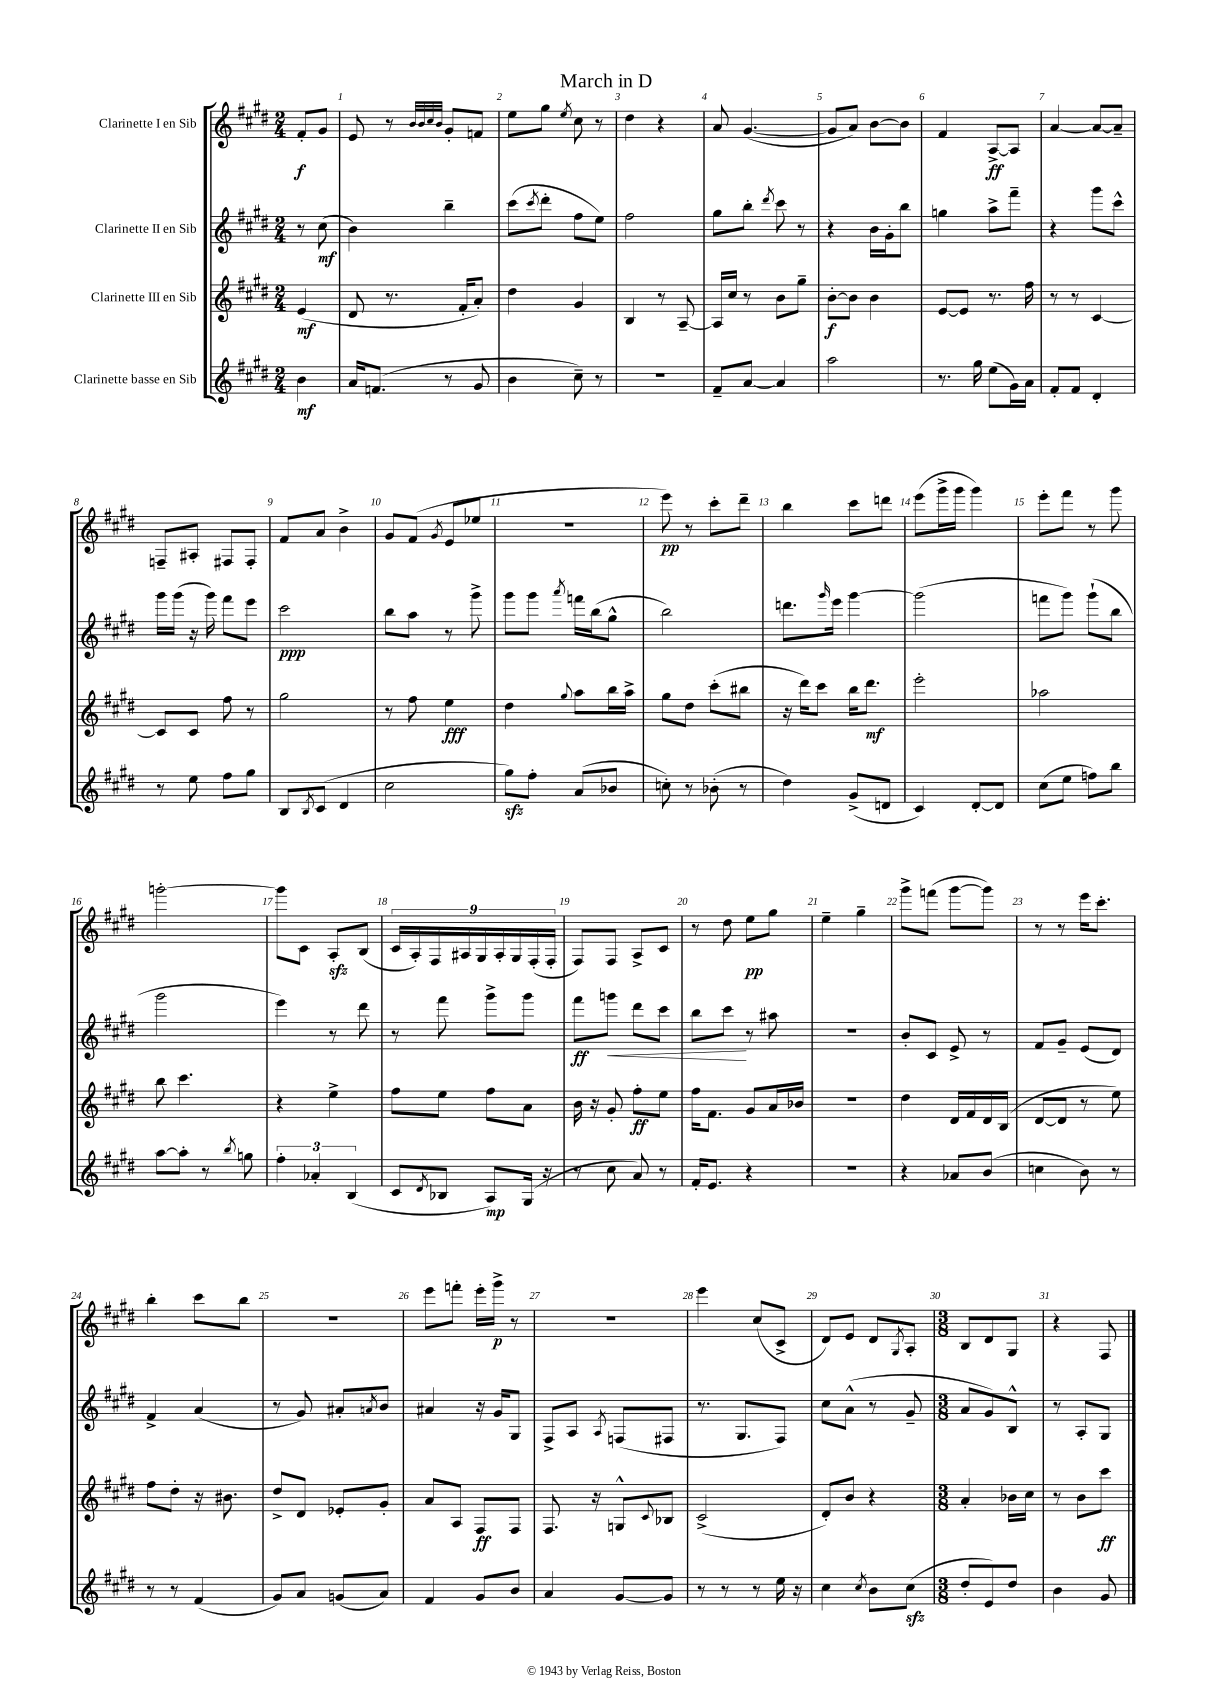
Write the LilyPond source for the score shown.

\header { title = "March in D" }
<<
\new StaffGroup <<
\new Staff = "s0" \with { instrumentName = "Clarinette I en Sib" } {
    \clef treble \key e \major \numericTimeSignature \time 2/4 \partial 4
    fis'8-.\f gis'8 |
    e'8 r8 \grace { b'32 b'32 cis''32 b'32 } gis'8-. f'8 |
    e''8 gis''8 \acciaccatura { e''8 } cis''8 r8 |
    dis''4 r4 |
    a'8 gis'4.~( |
    gis'8 a'8) b'8~ b'8 |
    fis'4 a8~->\ff a8 |
    a'4~ a'8~ a'8-- |
    f8-- ais8-. fis8 fis8-. |
    fis'8 a'8 b'4-> |
    gis'8 fis'8( \acciaccatura { gis'8 } e'8 ees''8 |
    R2 |
    e'''8\pp) r8 cis'''8-. dis'''8-- |
    b''4 cis'''8 d'''8 |
    e'''8( gis'''16-> gis'''16 gis'''4) |
    e'''8-. fis'''8 r8 gis'''8 |
    g'''2~-. |
    g'''8 cis'8 a8-.\sfz b8( |
    \tuplet 9/8 { cis'16 a16-.) fis16 ais16 gis16 ais16-. gis16 fis16-.( fis16-. } |
    fis8) fis8 a8-> cis'8 |
    r8 dis''8 e''8\pp gis''8 |
    e''4-- gis''4-- |
    gis'''8-> f'''8( gis'''8~ gis'''8) |
    r8 r8 e'''16 cis'''8.-. |
    b''4-. cis'''8 b''8 |
    r2 |
    e'''8 f'''8-. e'''16-. gis'''16->\p r8 |
    r2 |
    e'''4 cis''8( cis'8-> |
    dis'8) e'8 dis'8 \acciaccatura { gis8 } a8-. |
    \numericTimeSignature \time 3/8 b8 dis'8 gis8 |
    r4 fis8 \bar "|." |
}
\new Staff = "s1" \with { instrumentName = "Clarinette II en Sib" } {
    \clef treble \key e \major \numericTimeSignature \time 2/4 \partial 4
    r8 cis''8\mf( |
    b'4) b''4-- |
    cis'''8( \acciaccatura { cis'''8 } dis'''8-. fis''8 e''8) |
    fis''2 |
    gis''8 b''8-. \acciaccatura { dis'''8 } cis'''8 r8 |
    r4 b'16 gis'16-. b''8 |
    g''4 a''8-> fis'''8-- |
    r4 gis'''8 cis'''8-^ |
    gis'''16 gis'''16( r16 gis'''16) fis'''8 e'''8 |
    cis'''2\ppp |
    b''8 a''8 r8 gis'''8-> |
    gis'''8 gis'''8 \acciaccatura { a'''8 } f'''16 b''16( gis''8-^ |
    b''2) |
    d'''8. \grace { gis'''16 } e'''16 gis'''4~ |
    gis'''2( |
    f'''8 gis'''8) gis'''8-!( b''8 |
    gis'''2 |
    e'''4) r8 dis'''8 |
    r8 fis'''8 gis'''8-> gis'''8 |
    fis'''8\ff g'''8\< dis'''8 cis'''8 |
    b''8 cis'''8\! r8 ais''8 |
    r2 |
    b'8-. cis'8 e'8-> r8 |
    fis'8 gis'8-- e'8( dis'8) |
    fis'4-> a'4( |
    r8 gis'8) ais'8-. \acciaccatura { a'8 } b'8 |
    ais'4 r16 gis'16 gis8 |
    fis8-> a8 \acciaccatura { a8 } f8( fis8 |
    r8. gis8. fis8) |
    cis''8 a'8-^( r8 gis'8-- |
    \numericTimeSignature \time 3/8 a'8 gis'8) b8-^ |
    r8 a8-. gis8 \bar "|." |
}
\new Staff = "s2" \with { instrumentName = "Clarinette III en Sib" } {
    \clef treble \key e \major \numericTimeSignature \time 2/4 \partial 4
    e'4\mf( |
    dis'8 r8. fis'16-. a'8-.) |
    dis''4 gis'4 |
    b4 r8 a8~-- |
    a16 cis''16 r8 b'8 gis''8-- |
    b'8~-.\f b'8 b'4 |
    e'8~ e'8 r8. fis''16 |
    r8 r8 cis'4~ |
    cis'8 cis'8 fis''8 r8 |
    gis''2 |
    r8 fis''8 e''4\fff |
    dis''4 \appoggiatura { gis''8 } a''8 b''16 a''16-> |
    gis''8 dis''8 cis'''8-.( bis''8 |
    r16 dis'''16) cis'''8 b''16 dis'''8.\mf |
    e'''2-. |
    aes''2 |
    b''8 cis'''4. |
    r4 e''4-> |
    fis''8 e''8 fis''8 a'8 |
    b'16 r16 gis'8-. fis''8-.\ff e''8 |
    fis''16 fis'8. gis'8 a'16 bes'16 |
    R2 |
    dis''4 dis'16 fis'16 dis'16 b16( |
    dis'8~ dis'8 r8 e''8) |
    fis''8 dis''8-. r16 bis'8. |
    dis''8-> dis'8 ees'8-. gis'8-. |
    a'8 a8 fis8\ff fis8 |
    fis8. r16 g8-^ \appoggiatura { cis'8 } bes8 |
    cis'2->( |
    dis'8-.) b'8 r4 |
    \numericTimeSignature \time 3/8 a'4-. bes'16 cis''16 |
    r8 b'8 cis'''8\ff \bar "|." |
}
\new Staff = "s3" \with { instrumentName = "Clarinette basse en Sib" } {
    \clef treble \key e \major \numericTimeSignature \time 2/4 \partial 4
    b'4\mf |
    a'16 f'8.( r8 gis'8 |
    b'4 cis''8--) r8 |
    R2 |
    fis'8-- a'8~ a'4 |
    a''2 |
    r8. gis''16 e''8( gis'16) a'16 |
    fis'8-. fis'8 dis'4-. |
    r8 e''8 fis''8 gis''8 |
    b8 \acciaccatura { b8 } cis'8( dis'4 |
    cis''2 |
    gis''8\sfz) fis''8-. a'8( bes'8 |
    c''8-.) r8 bes'8-.( r8 |
    dis''4) gis'8->( d'8 |
    cis'4) dis'8~-. dis'8 |
    cis''8( e''8 f''8) b''8 |
    a''8~ a''8-. r8 \acciaccatura { b''8 } g''8 |
    \tuplet 3/2 { fis''4-. aes'4-. b4( } |
    cis'8 \acciaccatura { dis'8 } bes8 a8\mp) gis16( r16 |
    r8 cis''8 a'8) r8 |
    fis'16-. e'8. r4 |
    R2 |
    r4 aes'8 b'8( |
    c''4 b'8) r8 |
    r8 r8 fis'4( |
    gis'8) a'8 g'8( a'8) |
    fis'4 gis'8 b'8 |
    a'4 gis'8~ gis'8 |
    r8 r8 r8 e''16 r16 |
    cis''4 \acciaccatura { cis''8 } b'8 cis''8\sfz( |
    \numericTimeSignature \time 3/8 dis''8-. e'8) dis''8 |
    b'4 gis'8 \bar "|." |
}
>>
>>
\layout { \context { \Score \override BarNumber.break-visibility = ##(#f #t #t) barNumberVisibility = #all-bar-numbers-visible } }
